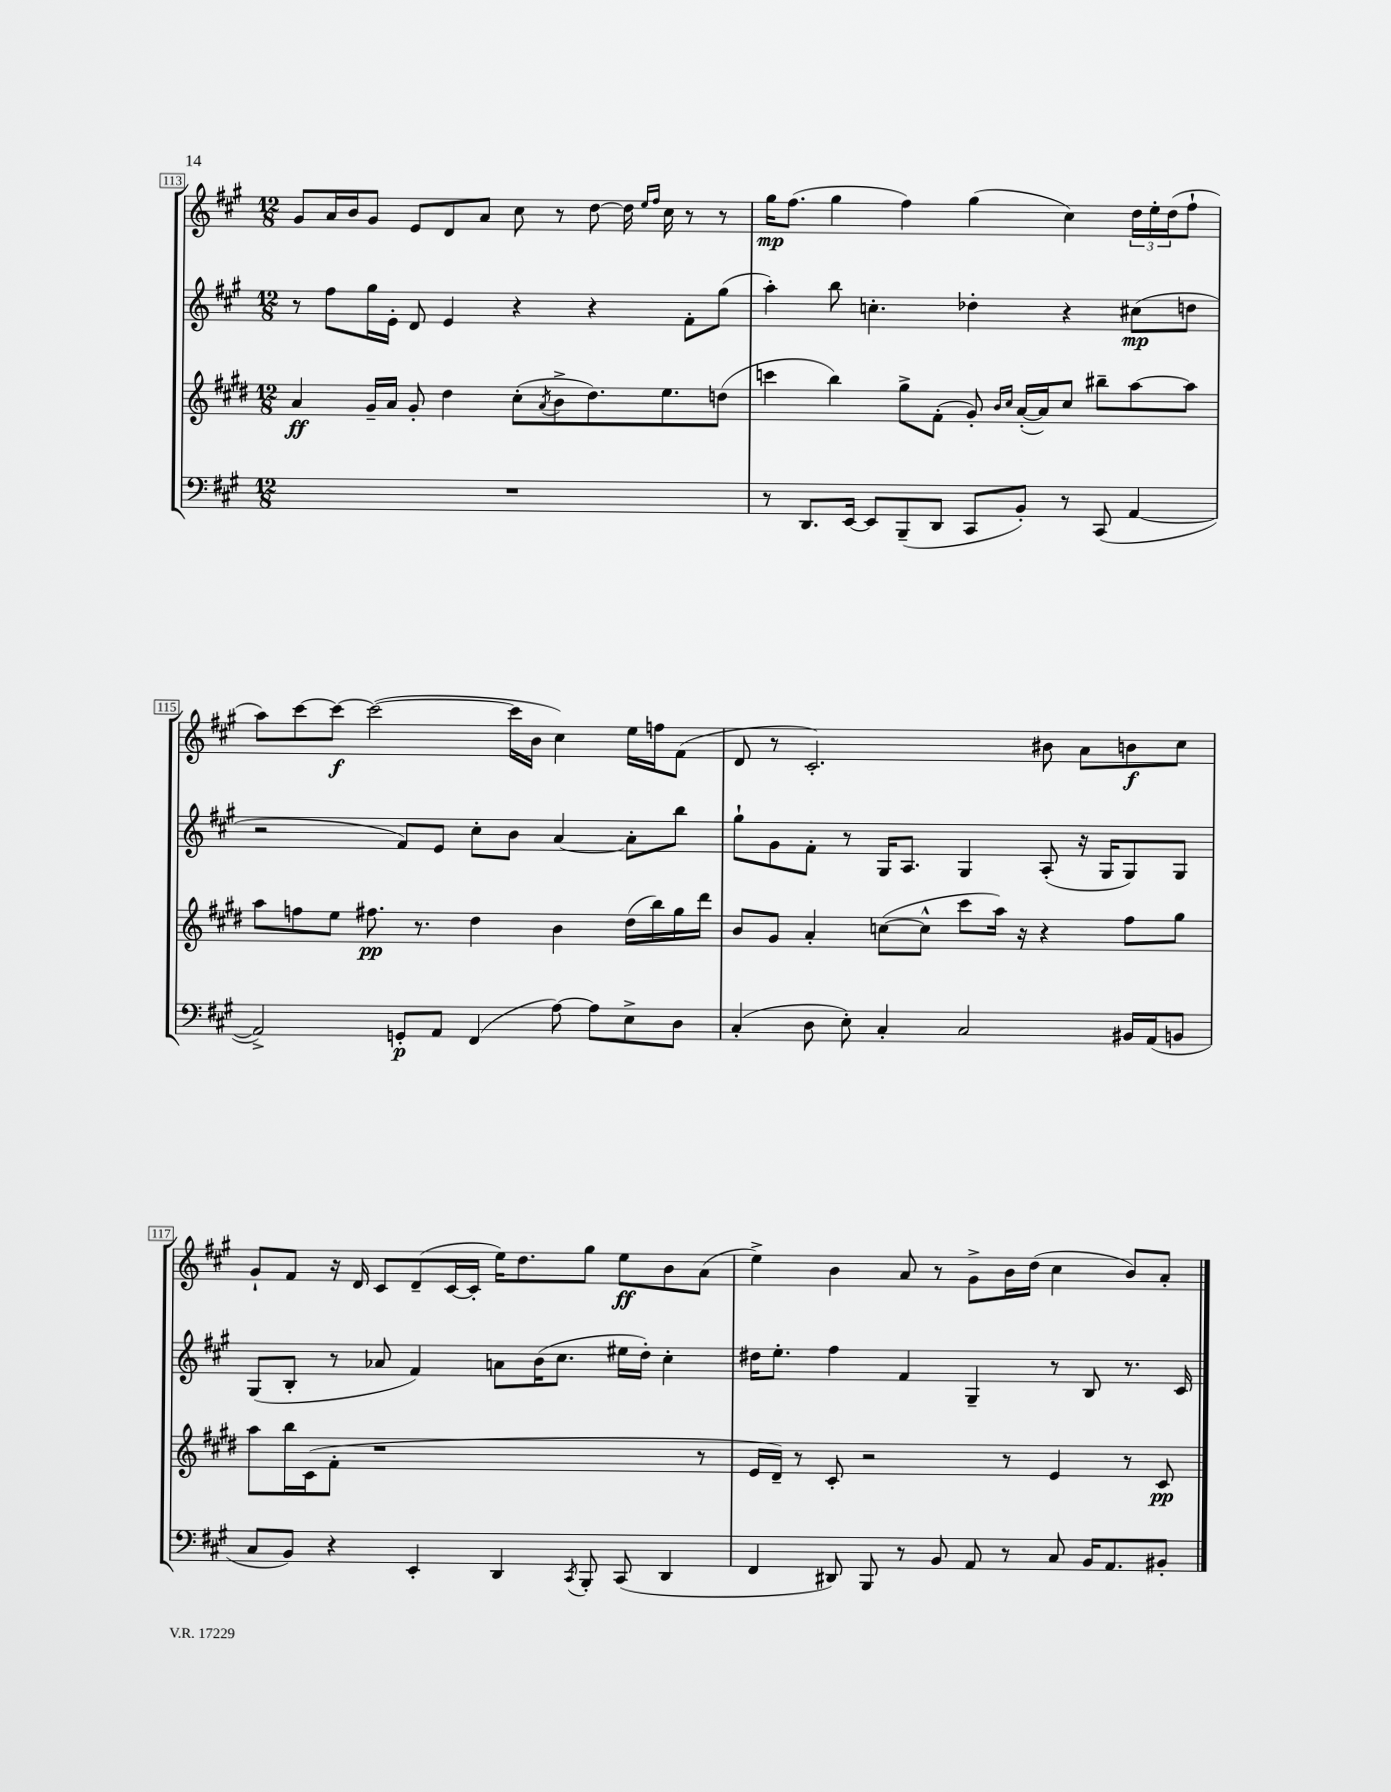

**kern	**kern	**kern	**kern
*staff4	*staff3	*staff2	*staff1
*clefF4	*clefG2	*clefG2	*clefG2
*k[f#c#g#]	*k[f#c#g#d#]	*k[f#c#g#]	*k[f#c#g#]
*M12/8	*M12/8	*M12/8	*M12/8
1.r	4a/	8r	8g#/L
.	.	8ff#\L	16a/L
.	.	.	16b/J
.	16g#~/LL	16gg#\L	8g#/J
.	16a/JJ	16e'\JJ	.
.	8g#'/	8d/	8e/L
.	4dd#\	4e/	8d/
.	.	.	8a/J
.	(8cc#'\L	4r	8cc#\
.	8qa/	.	.
.	8b^\	.	8r
.	8.dd#\)	4r	[8dd\
.	.	.	16dd\]
.	.	.	16qqee/LL
.	.	.	16qqff#/JJ
.	8.ee\	.	16cc#\
.	.	8f#'\L	8r
.	(8dd\J	(8gg#\J	8r
=	=	=	=
8r	4ccc\	4aa'\)	16gg#\LK
.	.	.	(8.ff#\J
8.DD/L	.	.	.
.	4bb\)	8bb\	4gg#\
[16EE/Jk	.	.	.
8EE/]L	.	4.cc'\	.
(8BBB~/	8gg#^\L	.	4ff#\)
8DD/J	(8f#'\J	.	.
8CC#/L	8g#'/)	4dd-'\	(4gg#\
.	16qqb/LL	.	.
.	16qqcc#/JJ	.	.
8BB'/J)	([16a'/LL	.	.
.	16a/]J)	.	.
8r	8cc#/J	4r	4cc#\)
(8CC#/	8bb#~\L	.	.
[4AA/	[8aa\	(8cc#\L	24dd\LL
.	.	.	24ee'\
.	.	.	(24dd\J
.	8aa\]J	8dd\J	8ff#`\J
=	=	=	=
2AA^/])	8aa\L	2r	8aa\L)
.	8ff\	.	[8ccc#\
.	8ee\J	.	8ccc#\_J
.	8.ff#\	.	(2ccc#\_
8GG'/L	.	8f#/L)	.
.	8.r	.	.
8AA/J	.	8e/J	.
(4FF#/	4dd#\	8cc#'\L	.
.	.	8b\J	16ccc#\]LL
.	.	.	16b\JJ
[8A\)	4b\	[4a/	4cc#\)
8A\]L	.	.	.
8E^\	(16dd#\LL	8a'\]L	16ee\LL
.	16bb\)	.	16ff\J
8D\J	16gg#\	8bb\J	(8f#\J
.	16ddd#\JJ	.	.
=	=	=	=
(4C#'/	8b/L	8gg#`\L	8d/
.	8g#/J	8g#\	8r
8D\	4a'/	8f#'\J	2.c#'/)
8E'\)	.	8r	.
4C#'/	([8cc\L	16G#/LK	.
.	.	8.A/J	.
.	8cc^^\]J	.	.
2C#/	8ccc#\L	4G#/	.
.	16aa\Jk)	.	.
.	16r	.	.
.	4r	(8A'/	8b#\
.	.	16r	8a\L
.	.	16G#/LK	.
16BB#/LL	8ff#\L	8G#/)	8b\
(16AA/J	.	.	.
8BB/J	8gg#\J	8G#/J	8cc#\J
=	=	=	=
8C#/L	8aa\L	(8G#/L	8g#`/L
8BB/J)	16bb\L	8B'/J	8f#/J
.	(16c#\J	.	.
4r	8f#'\J	8r	16r
.	.	.	16d/
.	1r	8a-/	8c#/L
4EE'/	.	4f#/)	(8d~/
.	.	.	[16c#/L
.	.	.	16c#'/]JJ
4DD/	.	8a\L	16ee\LK)
.	.	.	8.dd\
.	.	(16b\K	.
.	.	8.cc#\J	.
8qCC#/	.	.	.
8BBB'/	.	.	8gg#\J
(8CC#/	.	16ee#\LL	8ee\L
.	.	16dd'\JJ)	.
4DD/	.	4cc#'\	8b\
.	8r	.	(8a\J
=	=	=	=
4FF#/	16e/LL	16dd#\LK	4ee^\)
.	16d#~/JJ)	8.ee'\J	.
.	8r	.	.
8DD#/)	8c#'/	4ff#\	4b\
8BBB/	2r	.	.
8r	.	4f#/	8a/
8BB/	.	.	8r
8AA/	.	4G#~/	8g#^\L
8r	8r	.	16b\L
.	.	.	(16dd\JJ
8C#/	4e/	8r	4cc#\
16BB/LK	.	8B/	.
8.AA/	.	.	.
.	8r	8.r	8b/L)
8BB#'/J	8c#/	.	8a'/J
.	.	16c#/	.
==	==	==	==
*-	*-	*-	*-
